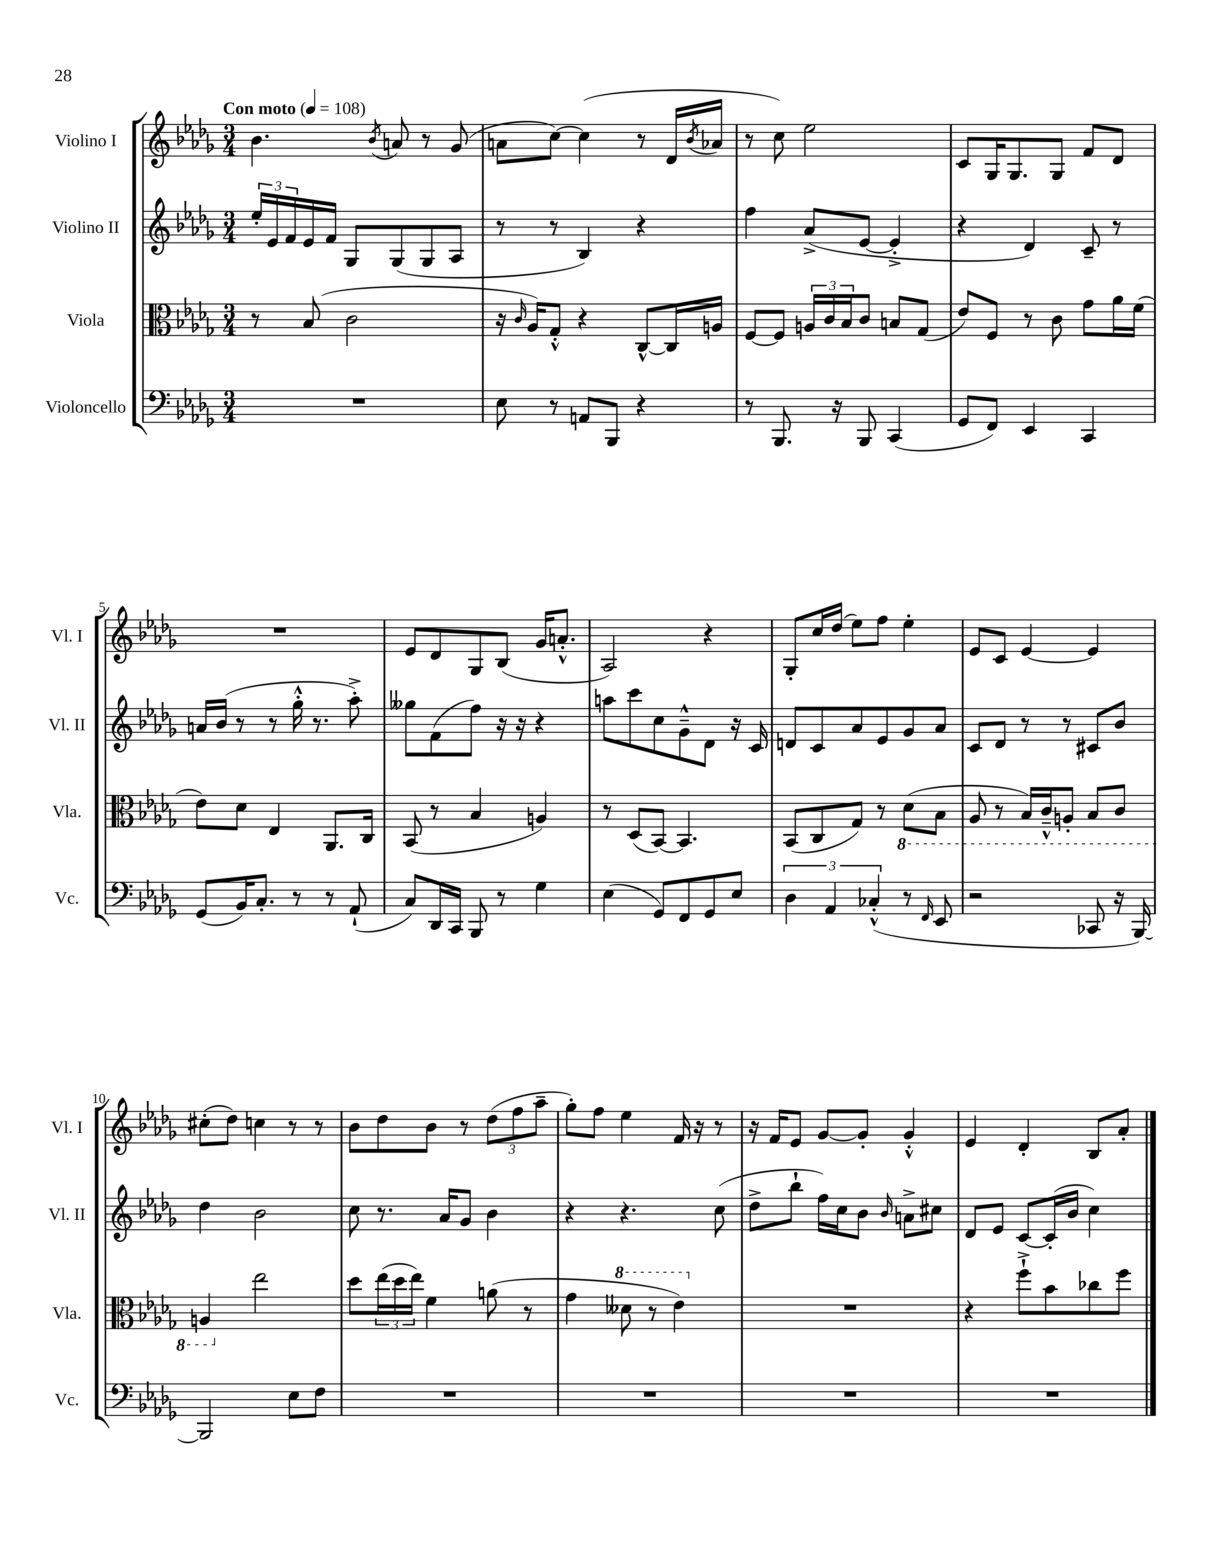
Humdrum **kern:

**kern	**kern	**kern	**kern
*staff4	*staff3	*staff2	*staff1
*clefF4	*clefC3	*clefG2	*clefG2
*k[b-e-a-d-g-]	*k[b-e-a-d-g-]	*k[b-e-a-d-g-]	*k[b-e-a-d-g-]
*M3/4	*M3/4	*M3/4	*M3/4
*MM108	*MM108	*MM108	*MM108
2.r	8r	24ee-'/LL	4.b-\
.	.	24e-/	.
.	.	24f/	.
.	(8B-/	16e-/	.
.	.	16f/JJ	.
.	2c\	8G-/L	.
.	.	.	8qb-/
.	.	(8G-/	8a/
.	.	8G-/	8r
.	.	8A-/J	(8g-/
=	=	=	=
8E-\	16r	8r	8a\L
.	16qqc/	.	.
.	16A-/LK)	.	.
8r	8G-'^^/J	8r	[8cc\J)
8AA/L	4r	4B-/)	(4cc\]
8BBB-/J	.	.	.
4r	[8C^^/L	4r	8r
.	16C/]L	.	16d-/LL
.	.	.	8qb-/
.	16A/JJ	.	16a-/JJ
=	=	=	=
8r	[8F/L	4ff\	8r
8.BBB-/	8F/]J	.	8cc\)
.	24A/LL	(8a-^/L	2ee-\
.	24c/	.	.
16r	.	.	.
.	24B-/J	.	.
8BBB-/	8c/J	[8e-/J	.
(4CC/	8B/L	4e-'^/]	.
.	(8G-/J	.	.
=	=	=	=
8GG-/L	8e-/L)	4r	8c/L
8FF/J)	8F/J	.	16G-/K
.	.	.	8.G-/
4EE-/	8r	4d-/)	.
.	8c\	.	8G-/J
4CC/	8g-\L	8c~/	8f/L
.	16a-\L	8r	8d-/J
.	(16f\JJ	.	.
=	=	=	=
(8GG-/L	8e-\L)	16a/LL	2.r
.	.	(16b-/JJ	.
16BB-/K)	8d-\J	8r	.
8.C'/J	.	.	.
.	4E-/	8r	.
8r	.	16gg-'^^\	.
.	.	8.r	.
8r	8.AA-/L	.	.
(8AA-`/	.	8aa-'^\)	.
.	16C/Jk	.	.
=	=	=	=
8C/L)	(8BB-/	8gg--\L	8e-/L
16DD-/L	8r	(8f\	8d-/
16CC/JJ	.	.	.
8BBB-/	4B-/	8ff\J)	8G-/
8r	.	16r	(8B-/J
.	.	16r	.
4G-\	4A/)	4r	16g-/LK
.	.	.	8.a'^^/J
=	=	=	=
(4E-\	8r	8aa\L	2A-/)
.	(8D-/L	8ccc\	.
8GG-/L)	[8BB-/J)	8cc\	.
8FF/	4.BB-/]	8g-~^^\	.
8GG-/	.	8d-\J	4r
8E-/J	.	16r	.
.	.	16c/	.
=	=	=	=
6D-\	(8BB-/L	8d/L	8G-'/L
.	8C/	8c/	16cc/L
6AA-/	.	.	.
.	.	.	(16dd-/JJ
.	8G-/J)	8a-/	8ee-\L)
(6C-'^^/	.	.	.
.	8r	8e-/	8ff\J
8r	(8D-\L	8g-/	4ee-'\
16qqFF/	.	.	.
8EE-/	8BB-\J	8a-/J	.
=	=	=	=
2r	8AA-/	8c/L	8e-/L
.	8r	8d-/J	8c/J
.	16BB-/LL)	8r	[4e-/
.	16C~^^/J	.	.
.	8AA'/J	8r	.
8CC-/	8BB-/L	8c#/L	4e-/]
16r	8C/J	8b-/J	.
[16BBB-/)	.	.	.
=	=	=	=
2BBB-/]	4AA/	4dd-\	(8cc#'\L
.	.	.	8dd-\J)
.	2ee-\	2b-\	4cc\
8E-\L	.	.	8r
8F\J	.	.	8r
=	=	=	=
2.r	8dd-\L	8cc\	8b-\L
.	(24ee-\L	8.r	8dd-\
.	24dd-\	.	.
.	24ee-\JJ)	.	.
.	4f\	.	8b-\J
.	.	16a-/LK	.
.	.	8g-/J	8r
.	(8a\	4b-\	(12dd-\L
.	.	.	12ff\
.	8r	.	.
.	.	.	12aa-~\J
=	=	=	=
2.r	4g-\	4r	8gg-'\L)
.	.	.	8ff\J
.	8dd--\	4.r	4ee-\
.	8r	.	.
.	4ee-\)	.	16f/
.	.	.	16r
.	.	(8cc\	8r
=	=	=	=
2.r	2.r	8dd-^\L	16r
.	.	.	16f/LK
.	.	8bb-`\J	8e-/J
.	.	16ff\LL)	[8g-/L
.	.	16cc\J	.
.	.	8b-\J	8g-'/]J
.	.	16qqb-/	.
.	.	8a^\L	4g-'^^/
.	.	8cc#\J	.
=	=	=	=
2.r	4r	8d-/L	4e-/
.	.	8e-/J	.
.	8ff`^\L	[8c/L	4d-'/
.	8b-\	(16c'/]L	.
.	.	16b-/JJ	.
.	8cc-\	4cc\)	8B-/L
.	8ff\J	.	8a-'/J
==	==	==	==
*-	*-	*-	*-
